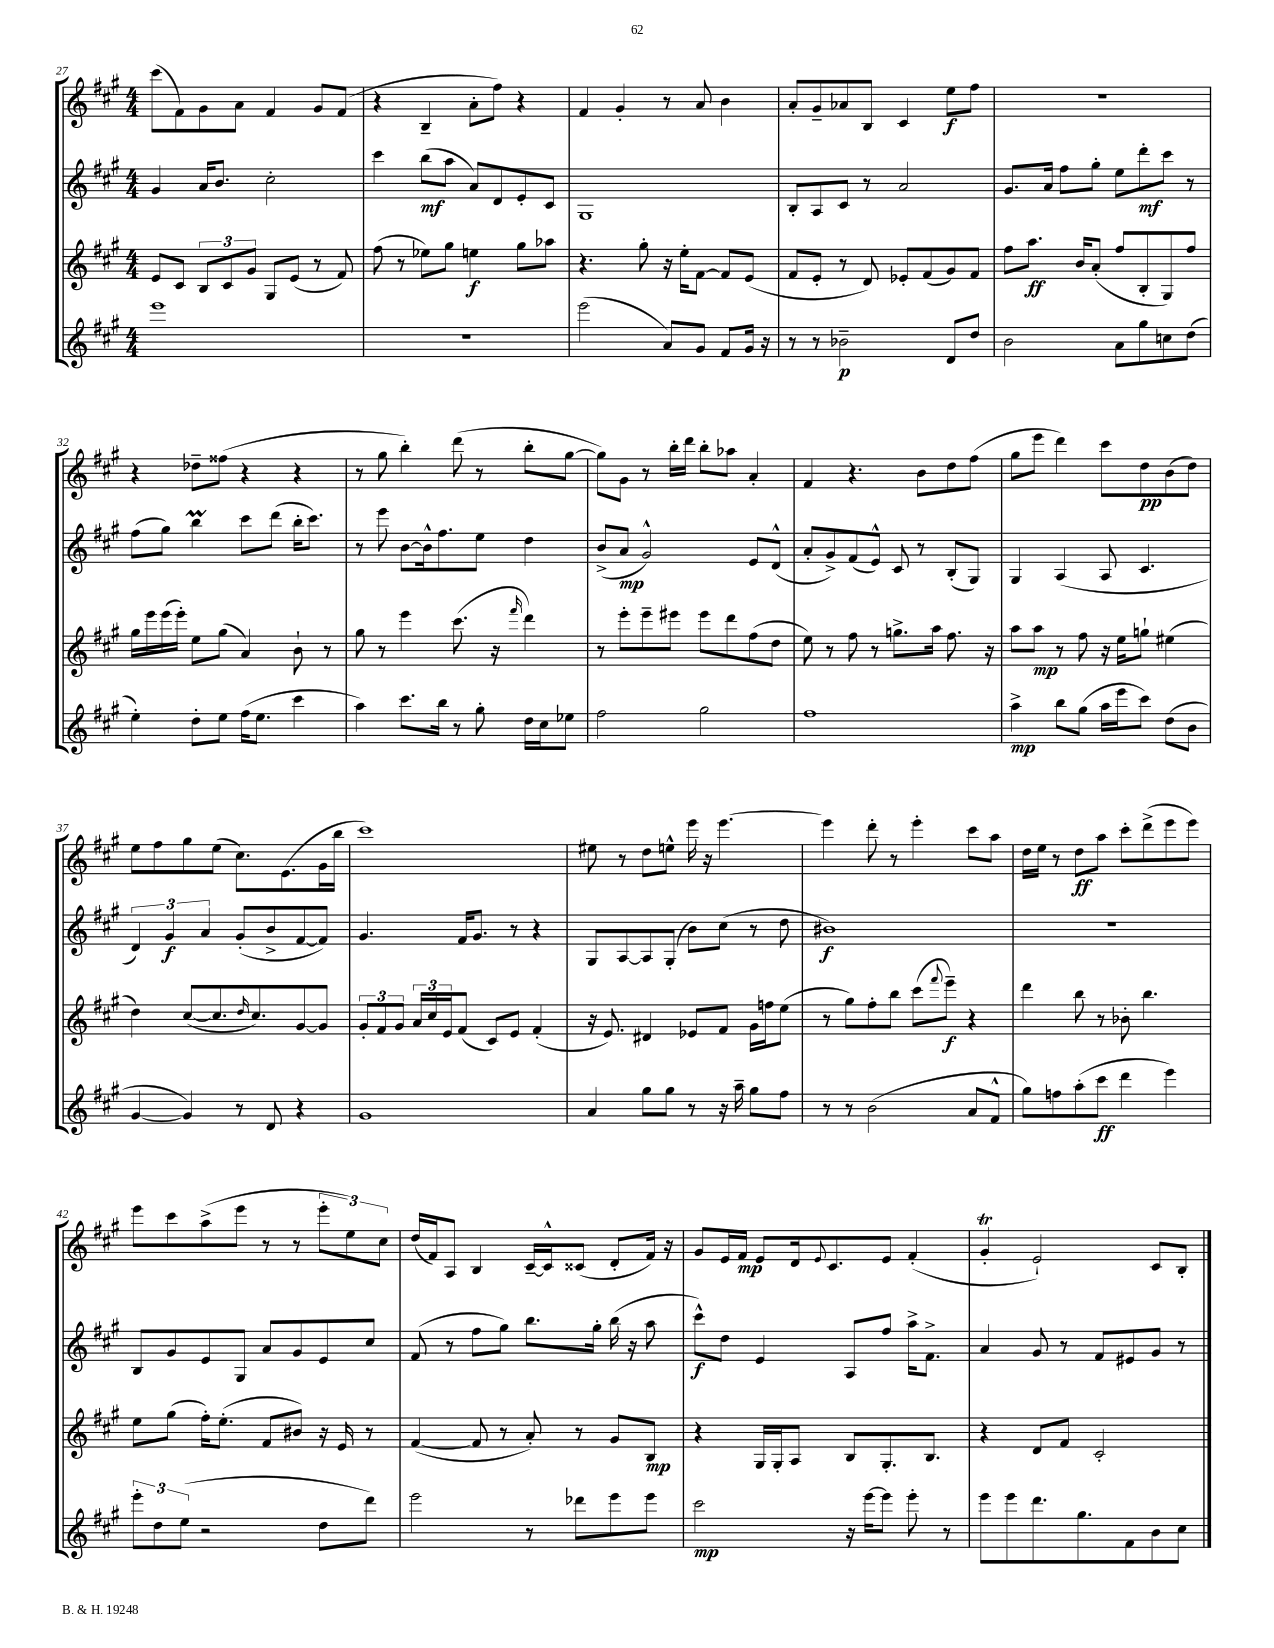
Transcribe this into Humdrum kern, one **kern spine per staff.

**kern	**dynam	**kern	**dynam	**kern	**dynam	**kern	**dynam
*part4	*part4	*part3	*part3	*part2	*part2	*part1	*part1
*staff4	*staff4	*staff3	*staff3	*staff2	*staff2	*staff1	*staff1
*clefG2	*	*clefG2	*	*clefG2	*	*clefG2	*
*k[f#c#g#]	*	*k[f#c#g#]	*	*k[f#c#g#]	*	*k[f#c#g#]	*
*M4/4	*	*M4/4	*	*M4/4	*	*M4/4	*
=27	=27	=27	=27	=27	=27	=27	=27
1eee	.	8e/L	.	4g#/	.	(8ccc#\L	.
.	.	8c#/J	.	.	.	8f#\)	.
.	.	12B/L	.	16a/KL	.	8g#\	.
.	.	.	.	8.b/J	.	.	.
.	.	12c#/	.	.	.	.	.
.	.	.	.	.	.	8a\J	.
.	.	12g#/J	.	.	.	.	.
.	.	8G#/L	.	2cc#'\	.	4f#/	.
.	.	(8e/J	.	.	.	.	.
.	.	8r	.	.	.	8g#/L	.
.	.	8f#/)	.	.	.	(8f#/J	.
=28	=28	=28	=28	=28	=28	=28	=28
1r	.	(8ff#\	.	4ccc#\	.	4r	.
.	.	8r	.	.	.	.	.
.	.	8ee-X\L)	.	(8bb\L	mf	4B~/	.
.	.	8gg#\J	.	8aa\J	.	.	.
.	.	4een\	f	8a/L)	.	8a'\L	.
.	.	.	.	8d/	.	8ff#\J)	.
.	.	8gg#\L	.	8e'/	.	4r	.
.	.	8aa-X\J	.	8c#/J	.	.	.
=29	=29	=29	=29	=29	=29	=29	=29
(2eee\	.	4.r	.	1G#	.	4f#/	.
.	.	.	.	.	.	4g#'/	.
.	.	8gg#'\	.	.	.	.	.
8a/L)	.	16r	.	.	.	8r	.
.	.	16ee'\KL	.	.	.	.	.
8g#/J	.	[8f#\J	.	.	.	8a/	.
8f#/L	.	8f#/L]	.	.	.	4b\	.
16g#/Jk	.	(8e/J	.	.	.	.	.
16r	.	.	.	.	.	.	.
=30	=30	=30	=30	=30	=30	=30	=30
8r	.	8f#/L	.	8B'/L	.	8a'/L	.
8r	.	8e'/J	.	8A/	.	8g#~/	.
2b-X~\	p	8r	.	8c#/J	.	8a-X/	.
.	.	8d/)	.	8r	.	8B/J	.
.	.	8e-X'/L	.	2a/	.	4c#/	.
.	.	(8f#/	.	.	.	.	.
8d/L	.	8g#/)	.	.	.	8ee\L	f
8dd/J	.	8f#/J	.	.	.	8ff#\J	.
=31	=31	=31	=31	=31	=31	=31	=31
2b\	.	8ff#\L	.	8.g#/L	.	1r	.
.	.	8.aa\J	ff	.	.	.	.
.	.	.	.	16a/Jk	.	.	.
.	.	.	.	8ff#\L	.	.	.
.	.	16b/KL	.	.	.	.	.
.	.	(8a'/J	.	8gg#'\J	.	.	.
8a\L	.	8ff#/L	.	8ee\L	.	.	.
8gg#\	.	8B'/	.	8ddd'\	mf	.	.
8ccn\	.	8G#/)	.	8ccc#\J	.	.	.
(8dd\J	.	8ff#/J	.	8r	.	.	.
!!LO:LB:g=z
=32	=32	=32	=32	=32	=32	=32	=32
4ee'\)	.	16gg#\LL	.	(8ff#\L	.	4r	.
.	.	16eee\	.	.	.	.	.
.	.	(16eee\	.	8gg#\J)	.	.	.
.	.	16eee'\JJ)	.	.	.	.	.
8dd'\L	.	8ee\L	.	4bbM\	.	8dd-X~\L	.
8ee\J	.	(8gg#\J	.	.	.	(8ff##X\J	.
(16ff#\KL	.	4a/)	.	8ccc#\L	.	4r	.
8.ee\J	.	.	.	.	.	.	.
.	.	.	.	(8ddd\J	.	.	.
4ccc#\	.	8b`\	.	16bb'\KL	.	4r	.
.	.	.	.	8.ccc#\J)	.	.	.
.	.	8r	.	.	.	.	.
=33	=33	=33	=33	=33	=33	=33	=33
4aa\)	.	8gg#\	.	8r	.	8r	.
.	.	8r	.	8eee\	.	8gg#\	.
8.ccc#\L	.	4eee\	.	[8b\L	.	4bb'\)	.
.	.	.	.	16b^^\k]	.	.	.
16bb\Jk	.	.	.	8.ff#\	.	.	.
8r	.	(8.ccc#\	.	.	.	(8ddd\	.
8gg#'\	.	.	.	8ee\J	.	8r	.
.	.	16r	.	.	.	.	.
.	.	16qqfff#/	.	.	.	.	.
16dd\LL	.	4ddd\)	.	4dd\	.	8bb'\L	.
16cc#\J	.	.	.	.	.	.	.
8ee-X\J	.	.	.	.	.	[8gg#\J	.
=34	=34	=34	=34	=34	=34	=34	=34
2ff#\	.	8r	.	(8b^/L	.	8gg#\L])	.
.	.	8eee'\L	.	8a/J	mp	8g#\J	.
.	.	8eee~\	.	2g#^^/)	.	8r	.
.	.	8eee#X\J	.	.	.	16bb'\LL	.
.	.	.	.	.	.	16ddd\JJ	.
2gg#\	.	8eee#\L	.	.	.	8bb'\L	.
.	.	8ddd\	.	.	.	8aa-X\J	.
.	.	(8ff#\	.	8e/L	.	4a'/	.
.	.	8dd\J	.	(8d^^/J	.	.	.
=35	=35	=35	=35	=35	=35	=35	=35
1ff#	.	8ee\)	.	8a'/L	.	4f#/	.
.	.	8r	.	8g#^/)	.	.	.
.	.	8ff#\	.	(8f#/	.	4.r	.
.	.	8r	.	8e^^/J)	.	.	.
.	.	8.ggn^\L	.	8c#/	.	.	.
.	.	.	.	8r	.	8b\L	.
.	.	16aa\Jk	.	.	.	.	.
.	.	8.ff#\	.	(8B'/L	.	8dd\	.
.	.	.	.	8G#/J)	.	(8ff#\J	.
.	.	16r	.	.	.	.	.
=36	=36	=36	=36	=36	=36	=36	=36
4aa^\	mp	8aa\L	.	4G#/	.	8gg#\L	.
.	.	8aa\J	mp	.	.	8eee\J	.
8bb\L	.	8r	.	(4A/	.	4ddd\)	.
(8gg#\J	.	8ff#\	.	.	.	.	.
16aa\LL	.	16r	.	8A/	.	8ccc#\L	.
16eee\J	.	16ee\KL	.	.	.	.	.
8ccc#\J)	.	8ggn`\J	.	4.c#/	.	8dd\	pp
(8dd\L	.	(4ee#X\	.	.	.	(8b\	.
8b\J	.	.	.	.	.	8dd\J)	.
!!LO:LB:g=z
=37	=37	=37	=37	=37	=37	=37	=37
[4g#/	.	4dd\)	.	6d/)	.	8ee\L	.
.	.	.	.	.	.	8ff#\	.
.	.	.	.	6g#/	f	.	.
4g#/])	.	([8cc#/L	.	.	.	8gg#\	.
.	.	.	.	6a/	.	.	.
.	.	8.cc#/]	.	.	.	(8ee\J	.
8r	.	.	.	(8g#'/L	.	8.cc#\L)	.
.	.	16qqdd/	.	.	.	.	.
.	.	8.cc#/)	.	.	.	.	.
8d/	.	.	.	8b^/	.	.	.
.	.	.	.	.	.	(8.e\	.
4r	.	[8g#/	.	[8f#/	.	.	.
.	.	8g#/J]	.	8f#/J])	.	16g#\L	.
.	.	.	.	.	.	16bb\JJ	.
=38	=38	=38	=38	=38	=38	=38	=38
1g#	.	12g#'/L	.	4.g#/	.	1ccc#)	.
.	.	12f#/	.	.	.	.	.
.	.	12g#/J	.	.	.	.	.
.	.	24a/LL	.	.	.	.	.
.	.	24cc#/	.	.	.	.	.
.	.	24e/J	.	.	.	.	.
.	.	(8f#/J	.	16f#/KL	.	.	.
.	.	.	.	8.g#/J	.	.	.
.	.	8c#/L)	.	.	.	.	.
.	.	8e/J	.	8r	.	.	.
.	.	(4f#'/	.	4r	.	.	.
=39	=39	=39	=39	=39	=39	=39	=39
4a/	.	16r	.	8G#/L	.	8ee#X\	.
.	.	8.e/)	.	.	.	.	.
.	.	.	.	[8A/	.	8r	.
8gg#\L	.	4d#X/	.	8A/]	.	8dd\L	.
8gg#\J	.	.	.	(8G#'/J	.	8een^^\J	.
8r	.	8e-X/L	.	8b\L)	.	16eee\	.
.	.	.	.	.	.	16r	.
16r	.	8f#/J	.	(8cc#\J	.	[4.eee\	.
16aa~\	.	.	.	.	.	.	.
8gg#\L	.	16g#\LL	.	8r	.	.	.
.	.	16ffn\J	.	.	.	.	.
8ff#\J	.	(8ee\J	.	8dd\	.	.	.
=40	=40	=40	=40	=40	=40	=40	=40
8r	.	8r	.	1b#X)	f	4eee\]	.
8r	.	8gg#\L)	.	.	.	.	.
(2b\	.	8ff#'\	.	.	.	8ddd'\	.
.	.	8bb\J	.	.	.	8r	.
.	.	(8ccc#\L	.	.	.	4eee'\	.
.	.	8qqfff#/	.	.	.	.	.
.	.	8eee~\J)	f	.	.	.	.
8a/L	.	4r	.	.	.	8ccc#\L	.
8f#^^/J	.	.	.	.	.	8aa\J	.
=41	=41	=41	=41	=41	=41	=41	=41
8gg#\L)	.	4ddd\	.	1r	.	16dd\LL	.
.	.	.	.	.	.	16ee\JJ	.
8ffn\	.	.	.	.	.	8r	.
(8aa'\	.	8bb\	.	.	.	8dd\L	ff
8ccc#\J	ff	8r	.	.	.	8aa\J	.
4ddd\	.	8b-X'\	.	.	.	8ccc#'\L	.
.	.	4.bb\	.	.	.	(8ddd^\	.
4eee\)	.	.	.	.	.	8eee\	.
.	.	.	.	.	.	8eee\J)	.
!!LO:LB:g=z
=42	=42	=42	=42	=42	=42	=42	=42
12eee'\L	.	8ee\L	.	8B/L	.	8eee\L	.
12dd\	.	.	.	.	.	.	.
.	.	(8gg#\J	.	8g#/	.	8ccc#\	.
(12ee\J	.	.	.	.	.	.	.
2r	.	16ff#'\KL)	.	8e/	.	(8aa^\	.
.	.	(8.ee'\J	.	.	.	.	.
.	.	.	.	8G#/J	.	8eee\J	.
.	.	8f#/L	.	8a/L	.	8r	.
.	.	8b#X/J)	.	8g#/	.	8r	.
8dd\L	.	16r	.	8e/	.	12eee'\L	.
.	.	16e/	.	.	.	.	.
.	.	.	.	.	.	12ee\)	.
8ddd\J)	.	8r	.	8cc#/J	.	.	.
.	.	.	.	.	.	12cc#\J	.
=43	=43	=43	=43	=43	=43	=43	=43
2eee\	.	([4f#/	.	(8f#/	.	(16dd/LL	.
.	.	.	.	.	.	16f#/J)	.
.	.	.	.	8r	.	8A/J	.
.	.	8f#/]	.	8ff#\L	.	4B/	.
.	.	8r	.	8gg#\J)	.	.	.
8r	.	8a'/)	.	8.bb\L	.	[16c#~/LL	.
.	.	.	.	.	.	16c#^^/J]	.
8ddd-X\L	.	8r	.	.	.	(8c##X/J	.
.	.	.	.	16gg#'\Jk	.	.	.
8eee\	.	8g#/L	.	(16bb\	.	8d'/L	.
.	.	.	.	16r	.	.	.
8eee\J	.	8B/J	mp	8aa\	.	16f#/Jk)	.
.	.	.	.	.	.	16r	.
=44	=44	=44	=44	=44	=44	=44	=44
2ccc#\	mp	4r	.	8ccc#^^\L)	f	8g#/L	.
.	.	.	.	8dd\J	.	16e/L	.
.	.	.	.	.	.	16f#/JJ	mp
.	.	16G#/LL	.	4e/	.	8e/L	.
.	.	16G#'/J	.	.	.	.	.
.	.	8A/J	.	.	.	16d/k	.
.	.	.	.	.	.	8qqe/	.
.	.	.	.	.	.	8.c#/	.
16r	.	8B/L	.	8A/L	.	.	.
[16eee\KL	.	.	.	.	.	.	.
8eee\J]	.	8.G#'/	.	8ff#/J	.	8e/J	.
8eee'\	.	.	.	16aa^\KL	.	(4f#'/	.
.	.	8.B/J	.	8.f#^\J	.	.	.
8r	.	.	.	.	.	.	.
=45	=45	=45	=45	=45	=45	=45	=45
8eee\L	.	4r	.	4a/	.	4g#t'/	.
8eee\	.	.	.	.	.	.	.
8.ddd\	.	8d/L	.	8g#/	.	2e`/)	.
.	.	8f#/J	.	8r	.	.	.
8.gg#\	.	.	.	.	.	.	.
.	.	2c#'/	.	8f#/L	.	.	.
8f#\	.	.	.	8e#X/	.	.	.
8b\	.	.	.	8g#/J	.	8c#/L	.
8cc#\J	.	.	.	8r	.	8B'/J	.
==	==	==	==	==	==	==	==
*-	*-	*-	*-	*-	*-	*-	*-
